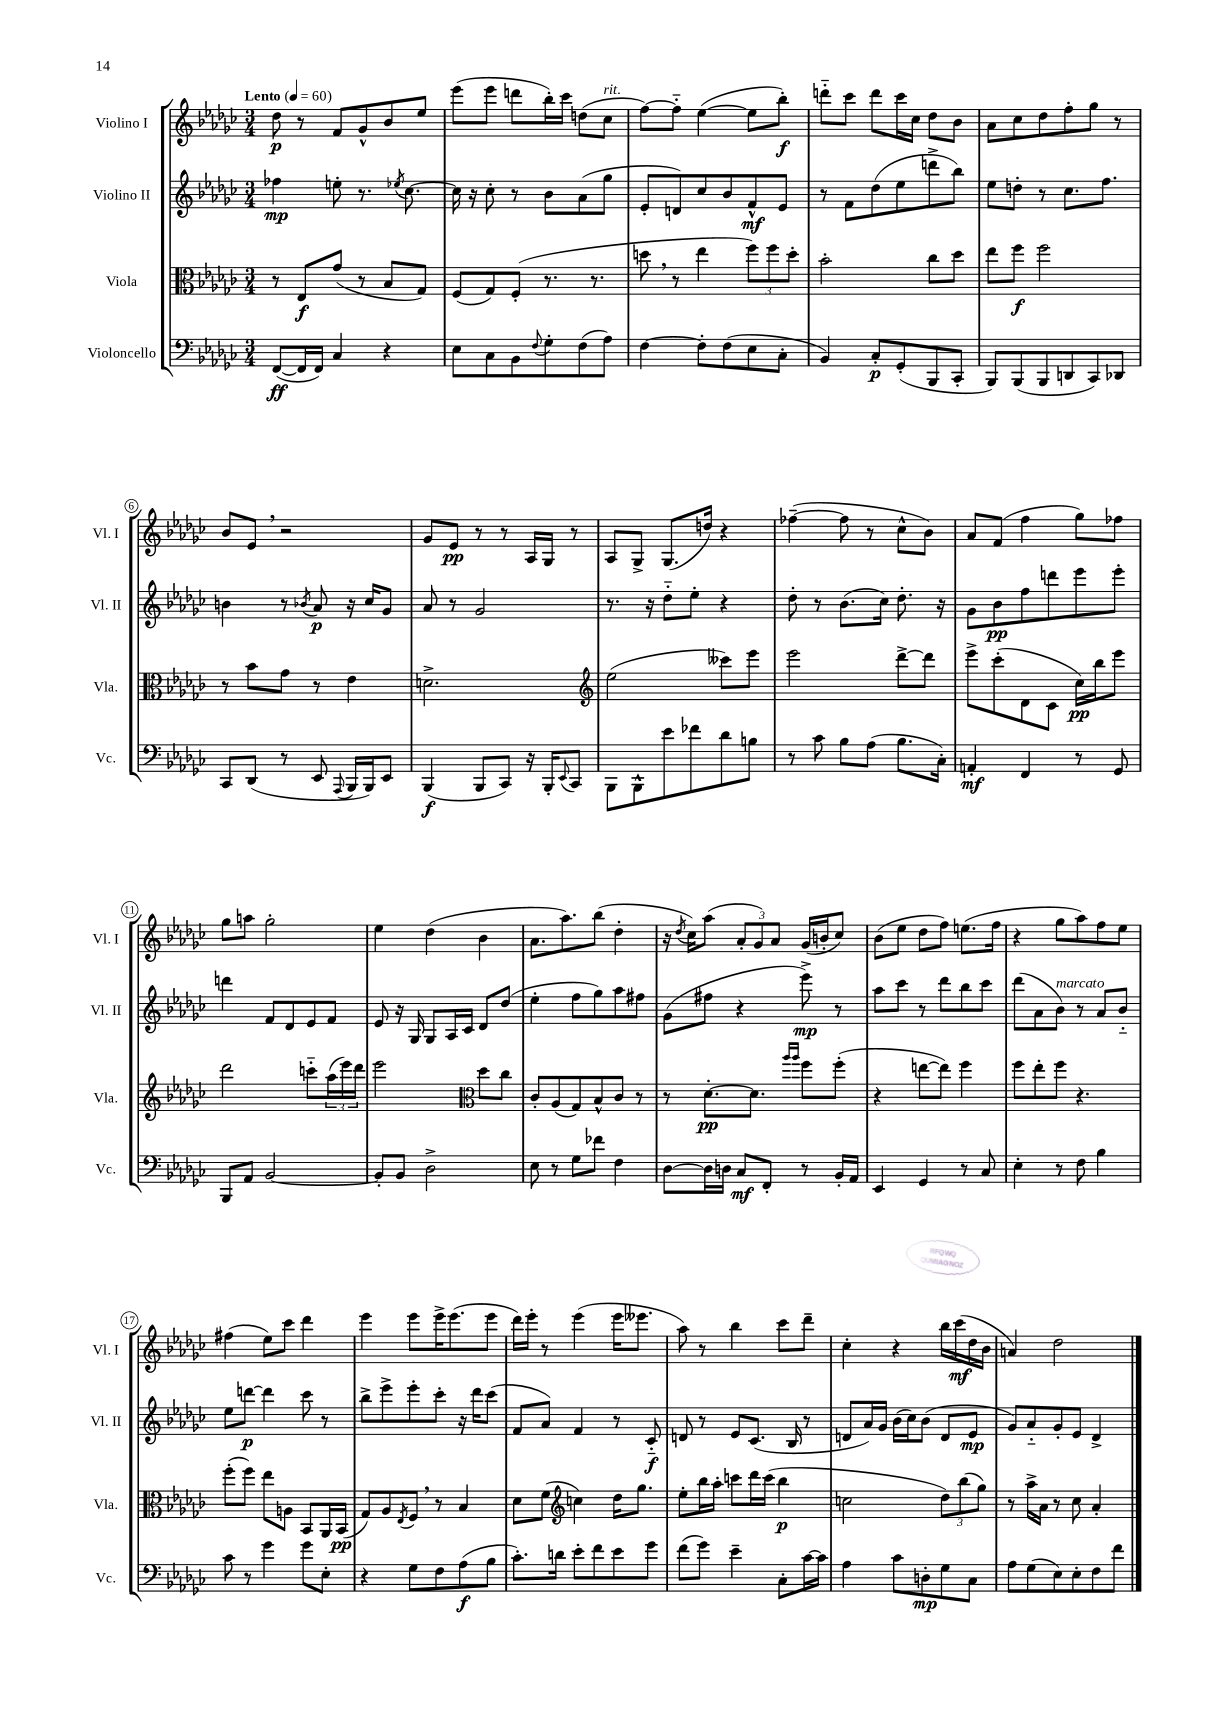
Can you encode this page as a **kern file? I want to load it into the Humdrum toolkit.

**kern	**dynam	**kern	**dynam	**kern	**dynam	**kern	**dynam
*part4	*part4	*part3	*part3	*part2	*part2	*part1	*part1
*staff4	*staff4	*staff3	*staff3	*staff2	*staff2	*staff1	*staff1
*I"Violoncello	*	*I"Viola	*	*I"Violino II	*	*I"Violino I	*
*I'Vc.	*	*I'Vla.	*	*I'Vl. II	*	*I'Vl. I	*
*clefF4	*	*clefC3	*	*clefG2	*	*clefG2	*
*k[b-e-a-d-g-c-]	*	*k[b-e-a-d-g-c-]	*	*k[b-e-a-d-g-c-]	*	*k[b-e-a-d-g-c-]	*
*M3/4	*	*M3/4	*	*M3/4	*	*M3/4	*
*MM60	*	*MM60	*	*MM60	*	*MM60	*
=1	=1	=1	=1	=1	=1	=1	=1
!	!	!	!	!	!	!LO:TX:a:B:t=Lento	!
([8FF/L	ff	8r	.	4ff-X\	mp	8dd-\	p
16FF/L]	.	8E-/L	f	.	.	8r	.
16FF/JJ)	.	.	.	.	.	.	.
4C-/	.	(8g-/J	.	8een'\	.	8f/L	.
.	.	8r	.	8.r	.	8g-^^/	.
4r	.	8B-/L	.	.	.	8b-/	.
.	.	.	.	8qee-X/	.	.	.
.	.	.	.	[8.cc-\	.	.	.
.	.	8G-/J)	.	.	.	8ee-/J	.
=2	=2	=2	=2	=2	=2	=2	=2
8E-\L	.	(8F/L	.	16cc-\]	.	(8eee-\L	.
.	.	.	.	16r	.	.	.
8C-\	.	8G-/)	.	8cc-'\	.	8eee-\J	.
8BB-\	.	(8F'/J	.	8r	.	8dddn\L	.
8qqF/	.	.	.	.	.	.	.
8G-'\	.	8.r	.	8b-\L	.	16bb-'\L)	.
.	.	.	.	.	.	16ccc-\JJ	.
(8F\	.	.	.	(8a-\	.	(8ddn\L	.
.	.	8.r	.	.	.	.	.
!	!	!	!	!	!	!LO:TX:a:i:t=rit.	!
8A-\J)	.	.	.	8gg-\J	.	8cc-\J	.
=3	=3	=3	=3	=3	=3	=3	=3
[4F\	.	8ddn,\	.	8e-'/L	.	[8ff\L)	.
.	.	8r	.	8dn/)	.	8ff\J]	.
8F'\L]	.	4ee-\	.	8cc-/	.	([4ee-\	.
(8F\	.	.	.	8b-/	.	.	.
8E-\	.	12ff\L)	.	8f^^/	mf	8ee-\L]	.
.	.	12ff\	.	.	.	.	.
8C-'\J	.	.	.	8e-/J	.	8bb-'\J)	f
.	.	12dd'\J	.	.	.	.	.
=4	=4	=4	=4	=4	=4	=4	=4
4BB-/)	.	2b-'\	.	8r	.	8dddn\L	.
.	.	.	.	8f\L	.	8ccc-\J	.
8C-'/L	p	.	.	(8dd-\	.	8ddd\L	.
(8GG-'/	.	.	.	8ee-\	.	16ccc-\L	.
.	.	.	.	.	.	16cc-\JJ	.
8BBB-/	.	8cc-\L	.	8dddn^\	.	8dd-\L	.
8CC-'/J	.	8dd-\J	.	8bb-\J)	.	8b-\J	.
=5	=5	=5	=5	=5	=5	=5	=5
8BBB-/L)	.	8ee-\L	.	8ee-\L	.	8a-\L	.
(8BBB-/	.	8ff\J	f	8ddn'\J	.	8cc-\	.
8BBB-/	.	2ff\	.	8r	.	8dd-\	.
8DDn/	.	.	.	8.cc-\L	.	8ff'\	.
8CC-/)	.	.	.	.	.	8gg-\J	.
.	.	.	.	8.ff\J	.	.	.
8DD-X/J	.	.	.	.	.	8r	.
!!LO:LB:g=z
=6	=6	=6	=6	=6	=6	=6	=6
8CC-/L	.	8r	.	4bn\	.	8b-/L	.
(8DD-/J	.	8b-\L	.	.	.	8e-,/J	.
8r	.	8g-\J	.	8r	.	2r	.
.	.	.	.	8qb-X/	.	.	.
8EE-/	.	8r	.	8a-/	p	.	.
8qqAAA-/	.	.	.	.	.	.	.
16BBB-/LL	.	4e-\	.	16r	.	.	.
16BBB-/J)	.	.	.	16cc-/KL	.	.	.
8EE-/J	.	.	.	8g-/J	.	.	.
=7	=7	=7	=7	=7	=7	=7	=7
(4BBB-/	f	2.dn^\	.	8a-/	.	8g-/L	.
.	.	.	.	8r	.	8e-/J	pp
8BBB-/L	.	.	.	2g-/	.	8r	.
8CC-/J)	.	.	.	.	.	8r	.
16r	.	.	.	.	.	16A-/LL	.
16BBB-'/KL	.	.	.	.	.	16G-/JJ	.
8qqEE-/	.	.	.	.	.	.	.
8CC-/J	.	.	.	.	.	8r	.
=8	=8	=8	=8	=8	=8	=8	=8
*	*	*clefG2	*	*	*	*	*
8BBB-\L	.	(2ee-\	.	8.r	.	8A-/L	.
8BBB-^^\	.	.	.	.	.	8G-^/J	.
.	.	.	.	16r	.	.	.
8e-\	.	.	.	8dd-\L	.	(8.G-/L	.
8f-X\	.	.	.	8ee-'\J	.	.	.
.	.	.	.	.	.	16ddn/Jk)	.
8d-\	.	8ccc--X\L)	.	4r	.	4r	.
8Bn\J	.	8eee-\J	.	.	.	.	.
=9	=9	=9	=9	=9	=9	=9	=9
8r	.	2eee-\	.	8dd-'\	.	([4ff-X~\	.
8c-\	.	.	.	8r	.	.	.
8B-\L	.	.	.	(8.b-\L	.	8ff-\]	.
(8A-\J	.	.	.	.	.	8r	.
.	.	.	.	16cc-\Jk)	.	.	.
8.B-\L	.	[8ddd-^\L	.	8.dd-'\	.	8cc-^^\L	.
.	.	8ddd-\J]	.	.	.	8b-\J)	.
16C-'\Jk)	.	.	.	16r	.	.	.
=10	=10	=10	=10	=10	=10	=10	=10
4AAn'/	mf	8eee-^\L	.	8g-\L	.	8a-/L	.
.	.	(8ccc-'\	.	8b-\	pp	(8f/J	.
4FF/	.	8d-\	.	8ff\	.	4ff\	.
.	.	8c-\J	.	8dddn\	.	.	.
8r	.	16cc-\LL)	pp	8eee-\	.	8gg-\L)	.
.	.	16bb-\J	.	.	.	.	.
8GG-/	.	8eee-\J	.	8eee-'\J	.	8ff-X\J	.
!!LO:LB:g=z
=11	=11	=11	=11	=11	=11	=11	=11
8BBB-/L	.	2ddd-\	.	4dddn\	.	8gg-\L	.
8AA-/J	.	.	.	.	.	8aan\J	.
[2BB-/	.	.	.	8f/L	.	2gg-'\	.
.	.	.	.	8d-/	.	.	.
.	.	8cccn\L	.	8e-/	.	.	.
.	.	(24aa-\L	.	8f/J	.	.	.
.	.	24eee-\)	.	.	.	.	.
.	.	24ddd-\JJ	.	.	.	.	.
=12	=12	=12	=12	=12	=12	=12	=12
8BB-'/L]	.	2eee-\	.	8e-/	.	4ee-\	.
8BB-/J	.	.	.	16r	.	.	.
.	.	.	.	16G-/	.	.	.
2D-^\	.	.	.	8G-/L	.	(4dd-\	.
.	.	.	.	16A-/L	.	.	.
.	.	.	.	16c-/JJ	.	.	.
*	*	*clefC3	*	*	*	*	*
.	.	8dd-\L	.	8d-/L	.	4b-\	.
.	.	8cc-\J	.	(8dd-/J	.	.	.
=13	=13	=13	=13	=13	=13	=13	=13
8E-\	.	8c-'/L	.	4ee-'\	.	8.a-\L	.
8r	.	(8A-/	.	.	.	.	.
.	.	.	.	.	.	8.aa-\)	.
8G-\L	.	8G-/)	.	8ff\L	.	.	.
8f-X\J	.	8B-^^/	.	8gg-\)	.	(8bb-\J	.
4F\	.	8c-/J	.	8aa-\	.	4dd-'\	.
.	.	8r	.	8ff#X\J	.	.	.
=14	=14	=14	=14	=14	=14	=14	=14
[8D-\L	.	8r	.	(8g-\L	.	16r	.
.	.	.	.	.	.	8qdd-/	.
.	.	.	.	.	.	16cc-\KL)	.
16D-\L]	.	[8.d-'\L	pp	8ff#X\J	.	(8aa-\J	.
16Dn\JJ	.	.	.	.	.	.	.
8C-/L	mf	.	.	4r	.	12a-'/L	.
.	.	8.d-\J]	.	.	.	.	.
.	.	.	.	.	.	12g-/)	.
8FF'/J	.	.	.	.	.	.	.
.	.	.	.	.	.	12a-/J	.
.	.	16qqaa-/LL	.	.	.	.	.
.	.	16qqaa-/JJ	.	.	.	.	.
8r	.	8ff\L	.	8eee-^\)	mp	(16g-/LL	.
.	.	.	.	.	.	16bn'/J	.
16BB-'/LL	.	(8ff'\J	.	8r	.	8cc-/J)	.
16AA-/JJ	.	.	.	.	.	.	.
=15	=15	=15	=15	=15	=15	=15	=15
4EE-/	.	4r	.	8aa-\L	.	(8b-\L	.
.	.	.	.	8ccc-\J	.	8ee-\J	.
4GG-/	.	[8een\L	.	8r	.	8dd-\L	.
.	.	8ee\J])	.	8ddd-\L	.	8ff\J)	.
8r	.	4ff\	.	8bb-\	.	(8.een\L	.
8C-/	.	.	.	8ccc-\J	.	.	.
.	.	.	.	.	.	16ff\Jk	.
=16	=16	=16	=16	=16	=16	=16	=16
4E-'\	.	8ff\L	.	(8ddd-\L	.	4r	.
.	.	8ee-'\	.	8a-\	.	.	.
!	!	!	!	!LO:TX:a:i:t=marcato	!	!	!
8r	.	8ff\J	.	8b-\J)	.	8gg-\L	.
8F\	.	4.r	.	8r	.	8aa-\)	.
4B-\	.	.	.	8a-/L	.	8ff\	.
.	.	.	.	8b-/J	.	8ee-\J	.
!!LO:LB:g=z
=17	=17	=17	=17	=17	=17	=17	=17
8c-\	.	(8ff'\L	.	8ee-\L	.	(4ff#X\	.
8r	.	8ff\J)	.	[8dddn\J	p	.	.
4g-\	.	8ee-\L	.	4ddd\]	.	8ee-\L)	.
.	.	8An\J	.	.	.	8ccc-\J	.
8g-\L	.	8BB-/L	.	8ccc-\	.	4ddd-\	.
8E-'\J	.	16AA-/L	.	8r	.	.	.
.	.	(16BB-/JJ	pp	.	.	.	.
=18	=18	=18	=18	=18	=18	=18	=18
4r	.	8G-/L)	.	8bb-^\L	.	4eee-\	.
.	.	8A-/	.	8eee-^\	.	.	.
.	.	8qE-/	.	.	.	.	.
8G-\L	.	8F,/J	.	8eee-'\	.	8eee-\L	.
8F\	.	8r	.	8ccc-'\J	.	16eee-^\K	.
.	.	.	.	.	.	(8.eee-\	.
(8A-\	f	4B-/	.	16r	.	.	.
.	.	.	.	16ddd-\KL	.	.	.
8B-\J	.	.	.	(8ccc-\J	.	8eee-\J	.
=19	=19	=19	=19	=19	=19	=19	=19
8.c-'\L)	.	8d-\L	.	8f/L	.	16ddd-\LL)	.
.	.	.	.	.	.	16eee-'\JJ	.
.	.	(8f\J	.	8a-/J)	.	8r	.
16dn\Jk	.	.	.	.	.	.	.
*	*	*clefG2	*	*	*	*	*
8e-'\L	.	4ccn\)	.	4f/	.	(4eee-\	.
8f\	.	.	.	.	.	.	.
8e-\	.	16dd-\KL	.	8r	.	16eee-\KL	.
.	.	8.gg-\J	.	.	.	8.eee--X\J	.
8g-\J	.	.	.	8c-/	f	.	.
=20	=20	=20	=20	=20	=20	=20	=20
(8f\L	.	8ee-'\L	.	8dn/	.	8aa-\)	.
8g-\J)	.	16bb-\L	.	8r	.	8r	.
.	.	16aa-'\JJ	.	.	.	.	.
4e-~\	.	8cccn\L	.	8e-/L	.	4bb-\	.
.	.	16ddd-\L	.	(8.c-/J	.	.	.
.	.	(16ccc\JJ	.	.	.	.	.
8C-'\L	.	4bb-\	p	.	.	8ccc-\L	.
.	.	.	.	16B-/	.	.	.
[16c-\L	.	.	.	8r	.	8ddd-~\J	.
16c-\JJ]	.	.	.	.	.	.	.
=21	=21	=21	=21	=21	=21	=21	=21
4A-\	.	2ccn\	.	8dn/L	.	4cc-'\	.
.	.	.	.	16a-/L)	.	.	.
.	.	.	.	16g-/JJ	.	.	.
8c-\L	.	.	.	(16b-\LL	.	4r	.
.	.	.	.	16cc-\J)	.	.	.
8Dn'\	mp	.	.	(8b-\J	.	.	.
8G-\	.	12dd-\L)	.	8d/L	.	16bb-\LL	.
.	.	.	.	.	.	(16ccc-\	mf
.	.	(12bb-\	.	.	.	.	.
8C-\J	.	.	.	8e-/J	mp	16dd-\	.
.	.	12gg-\J)	.	.	.	.	.
.	.	.	.	.	.	16b-\JJ	.
=22	=22	=22	=22	=22	=22	=22	=22
8A-\L	.	8r	.	8g-/L)	.	4an/)	.
(8G-\	.	16aa-^\LL	.	8a-/	.	.	.
.	.	16a-\JJ	.	.	.	.	.
8E-\)	.	8r	.	8g-'/	.	2dd-\	.
8E-'\	.	8cc-\	.	8e-/J	.	.	.
8F\	.	4a-'/	.	4d-^/	.	.	.
8f\J	.	.	.	.	.	.	.
==	==	==	==	==	==	==	==
*-	*-	*-	*-	*-	*-	*-	*-
